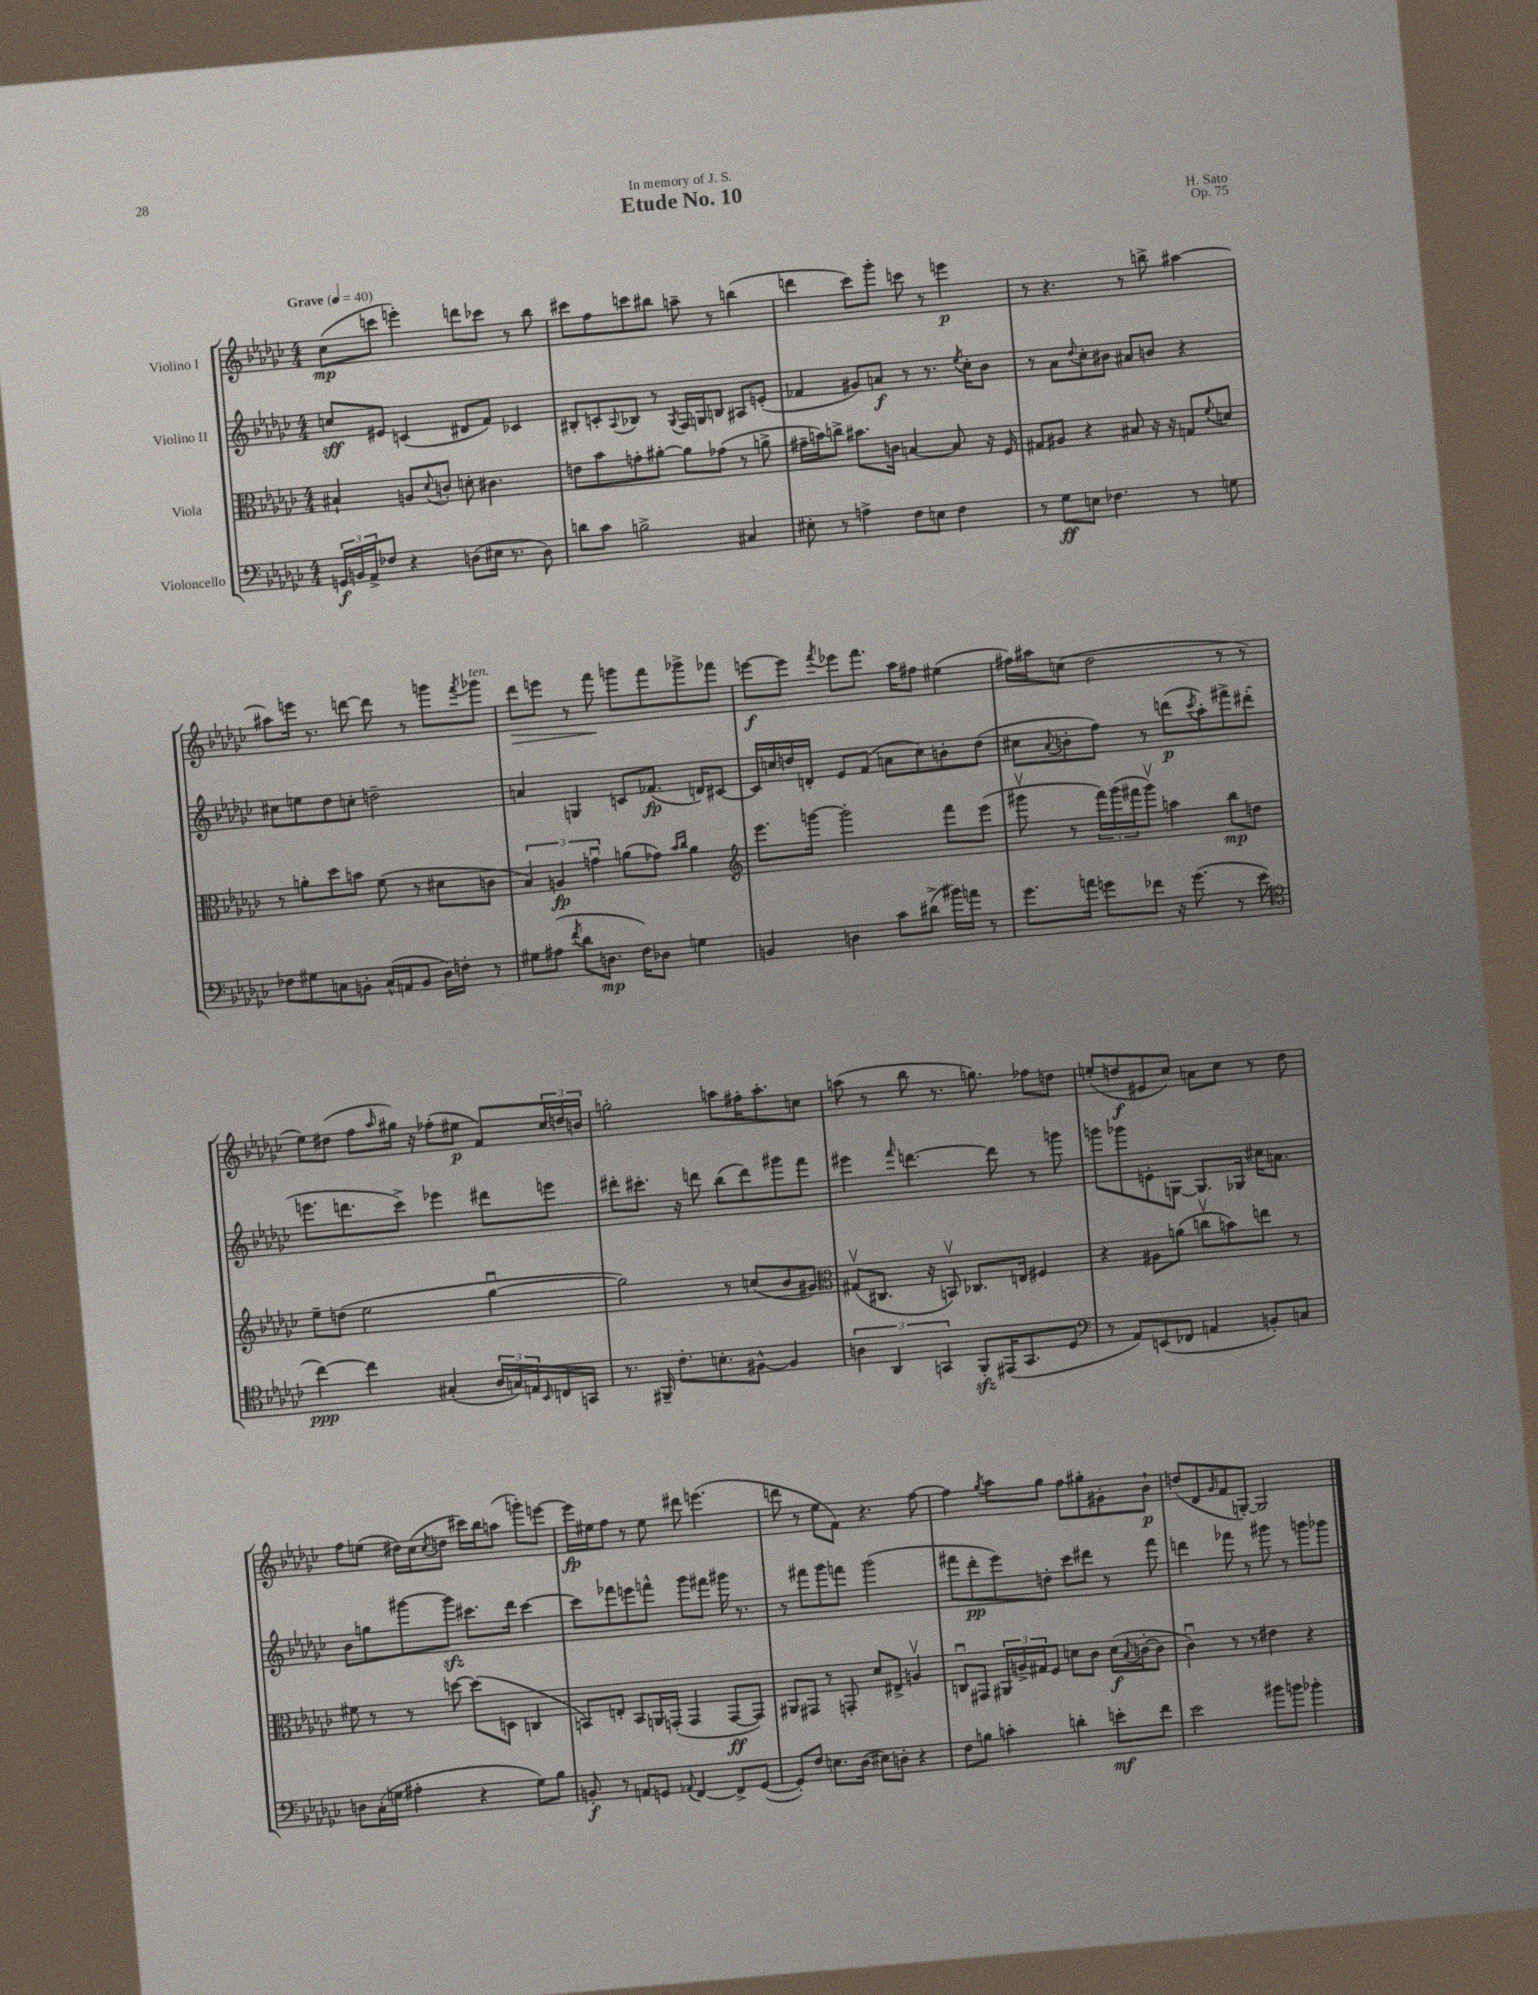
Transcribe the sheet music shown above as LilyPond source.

\header { title = "Etude No. 10" composer = "H. Sato" dedication = "In memory of J. S." opus = "Op. 75" }
<<
\new StaffGroup <<
\new Staff = "s0" \with { instrumentName = "Violino I" } {
    \clef treble \key ges \major \numericTimeSignature \time 4/4 \tempo "Grave" 4 = 40
    ces''8\mp( c'''8 e'''4-.) d'''8 ces'''8 r8 bes''8 |
    cis'''8 f''8 c'''8 bis''8 a''8-- r8 b''4( |
    d'''4 ces'''8) ges'''8-. c'''8 r8 e'''4\p |
    r8 r4. r8 b''8-> ais''4~ |
    ais''8 e'''16 r8. d'''8~ d'''8 r8 g'''8 \acciaccatura { f'''8 } ges'''8^\markup { \italic "ten." } |
    des'''8\> e'''8 r8 f'''8\! g'''8 f'''8 ges'''8-> fes'''8 |
    e'''8~\f e'''8 \acciaccatura { f'''8 } ees'''8 f'''8. aes''16 fis''8 eis''4( |
    fis''16) ais''16 c''8( des''2 r8 r8 |
    ees''8) dis''8( f''8 \grace { aes''16 } gis''16) r16 fes''8-.( eis''8\p f'8) \tuplet 3/2 { ces''16 d''16 b'16 } |
    g''2-. a''8 fis''16-. a''8.-. c''8 |
    a''8( r8 bes''8 r8. g''8.) fes''8 d''8 |
    e''8-.( d''8\f eis'8 ces''8) a'8 ces''8 r8 d''8 |
    f''8 e''8( dis''16) ces''16( \acciaccatura { ces''8 } d''8 cis'''16) bes''16 a''8( g'''8-.) e'''8~ |
    e'''16\fp eis''16 f''8 r8 eis''8 dis'''8 e'''4.( |
    d'''8 r8 ees''8 f'8) r4. f''8~ |
    f''4 \acciaccatura { ges''8 } aes''8 ges''8 f''8 gis''8-. gis'8-. bes'8-!\p |
    d''8( des'8 \grace { ges'16 } f'8 g8~-.) g2 \bar "|." |
}
\new Staff = "s1" \with { instrumentName = "Violino II" } {
    \clef treble \key ges \major \numericTimeSignature \time 4/4
    c''8\sff eis'8 c'4( dis'8 f'8) ces'4 |
    bis8-. c'8-. \appoggiatura { aes8 } bes8 r8 \acciaccatura { ges8 } f16 g16 b8 ais8 e'8-.( |
    fes'4 gis'8) a'8\f r8 r8. \acciaccatura { ees''8 } ces''16-. bes'8 |
    r8 aes'8 \appoggiatura { des''8 } ces''8-. bis'8 ais'8 b'8 r4 |
    cis''8 e''8 des''8 c''8-. d''2-- |
    a'4 g4 c'8 fes'8.\fp( d'16) cis'8~ |
    cis'16 c''16 d''16 d'16-. ees'8 f'8( a'8 c''8) b'8-. d''8( |
    cis''8 \appoggiatura { aes'8 } b'8-. f''8) r8 d'''8\p( \acciaccatura { ces'''8 } aes''8-.) fis'''8-> dis'''8-.( |
    e'''8. d'''8. ces'''8->) ees'''4 dis'''8 e'''8 |
    dis'''8-. cis'''8.-. r16 d'''8 bes''8( d'''8) gis'''8 f'''8 |
    eis'''4 \grace { f'''16 } d'''4.~ d'''8 r8 g'''8 |
    g'''8 ges'''8 e'8-. g8~ g8. ges16 cis''16 a'8. |
    bes'8 g''8 gis'''8~ gis'''8\sfz cis'''8. des'''16 cis'''4~ |
    cis'''8 fes'''8 e'''8 f'''8-^ ges'''8 fis'''8 gis'''16 r8. |
    r8 fis'''8 ges'''8 f'''8 ges'''2( |
    fis'''8 des'''8-.\pp ees'''8) d''8-. ces'''8 dis'''8 r8 fis'''8 |
    d'''4 fes'''8 r8 gis'''8 r8 g'''8 ges'''8 \bar "|." |
}
\new Staff = "s2" \with { instrumentName = "Viola" } {
    \clef alto \key ges \major \numericTimeSignature \time 4/4
    bis4-! a8 \appoggiatura { des'8 } c'8-. d'8-. cis'4. |
    e'8 bes'8 g'8-. ais'8~-. ais'8 ges'8( r8 a'8-> |
    gis'16-- b'16) c''8-> bis'8. c'16 b4~ b8 r16 f16 |
    gis8 ais8 r4 bis8 r16 r16 g8 \appoggiatura { f'8 } d'8 |
    r8 a'8-. des''8 b'8 f'8( r8 dis'8 c'8 |
    \tuplet 3/2 { bes4) a4\fp g'4\downbow } a'8( ges'8) \grace { bes'16 ces''16 } a'4 |
    \clef treble ees'''8. g'''16~ g'''2-. f'''8 ees'''8( |
    gis'''8\upbow r8 \tuplet 3/2 { f'''16) gis'''16( fis'''16 } gis'''8\upbow) a''4 bes''8\mp d''8 |
    ees''8-- d''8( ees''2 ges''4~\downbow |
    ges''2) r8 c''8( bes'8 gis'8) |
    \clef alto gis8\upbow( cis8. r16 b,8\upbow) ces8. e16 fis4 |
    r4 ais8 a'8( c''8\upbow b'8) e''8 r8 |
    fis'8 r8 r8 d''8~ d''8( d8 c4 |
    b,8) e8-. b,8 a,16 g,16-.( g,4 g,8~\ff g,8) |
    ais,8 gis,8 r8 g,8-. des'8 eis8-> a4\upbow |
    c8\downbow gis,8 \tuplet 3/2 { ais,16 a16-> gis16 } f8 d'8 ces'8 d'16\f( \appoggiatura { bes8 } c'16~-. c'8 |
    ces'4\downbow) r8 r8 eis'4 r4 \bar "|." |
}
\new Staff = "s3" \with { instrumentName = "Violoncello" } {
    \clef bass \key ges \major \numericTimeSignature \time 4/4
    \tuplet 3/2 { g,16\f b,16 aes,16-> } fes8 r4 d8( eis16 r8. d8) |
    d'8 ces'8 b2-> cis4 |
    eis8-. r8 a4-> f8 e8 f4 |
    r8 ges8\ff e8 fes4. r8 g8 |
    fes8 gis8 c8 b,8-. c16-^( a,16 b,8 des16) f16-. r8 |
    gis8 ais8( \acciaccatura { f'8 } des'8 d8.\mp f16) des8 g4 |
    b,4 d4 ces'8 dis'8->( bis'16) a'16 r8 |
    ges'8. a'16 g'8 fes'8 r16 g'8.( r8 ees'8 |
    \clef tenor ces''4~\ppp) ces''4 gis4-.( \tuplet 3/2 { aes16 g16) e16 } \grace { bes,16 } c16 g,16 |
    r8. fis,16-- ces'8.-. b8.-. fis8~-^ fis4 |
    \tuplet 3/2 { a4 aes,4 g,4 } f,8-.\sfz eis,16( g,8. des8 |
    \clef bass r8 aes,8) e,8( fes,8 a,4 b,8-.) c8 |
    d8 ces16-.( g16 ais4-. r4 g8) bes8 |
    b,8-.\f r8 a,8 g,8 \appoggiatura { aes,8 } f,4~ f,8-> g,8~( |
    g,8-.) f8 e8. des16( eis8) d8-. r4 |
    f8 b8 c'4-. d'4-. e'8-.\mf f'8 |
    ees'2 bis'8 b'8 bes'4-. \bar "|." |
}
>>
>>
\layout { \context { \Score \remove "Bar_number_engraver" } }
